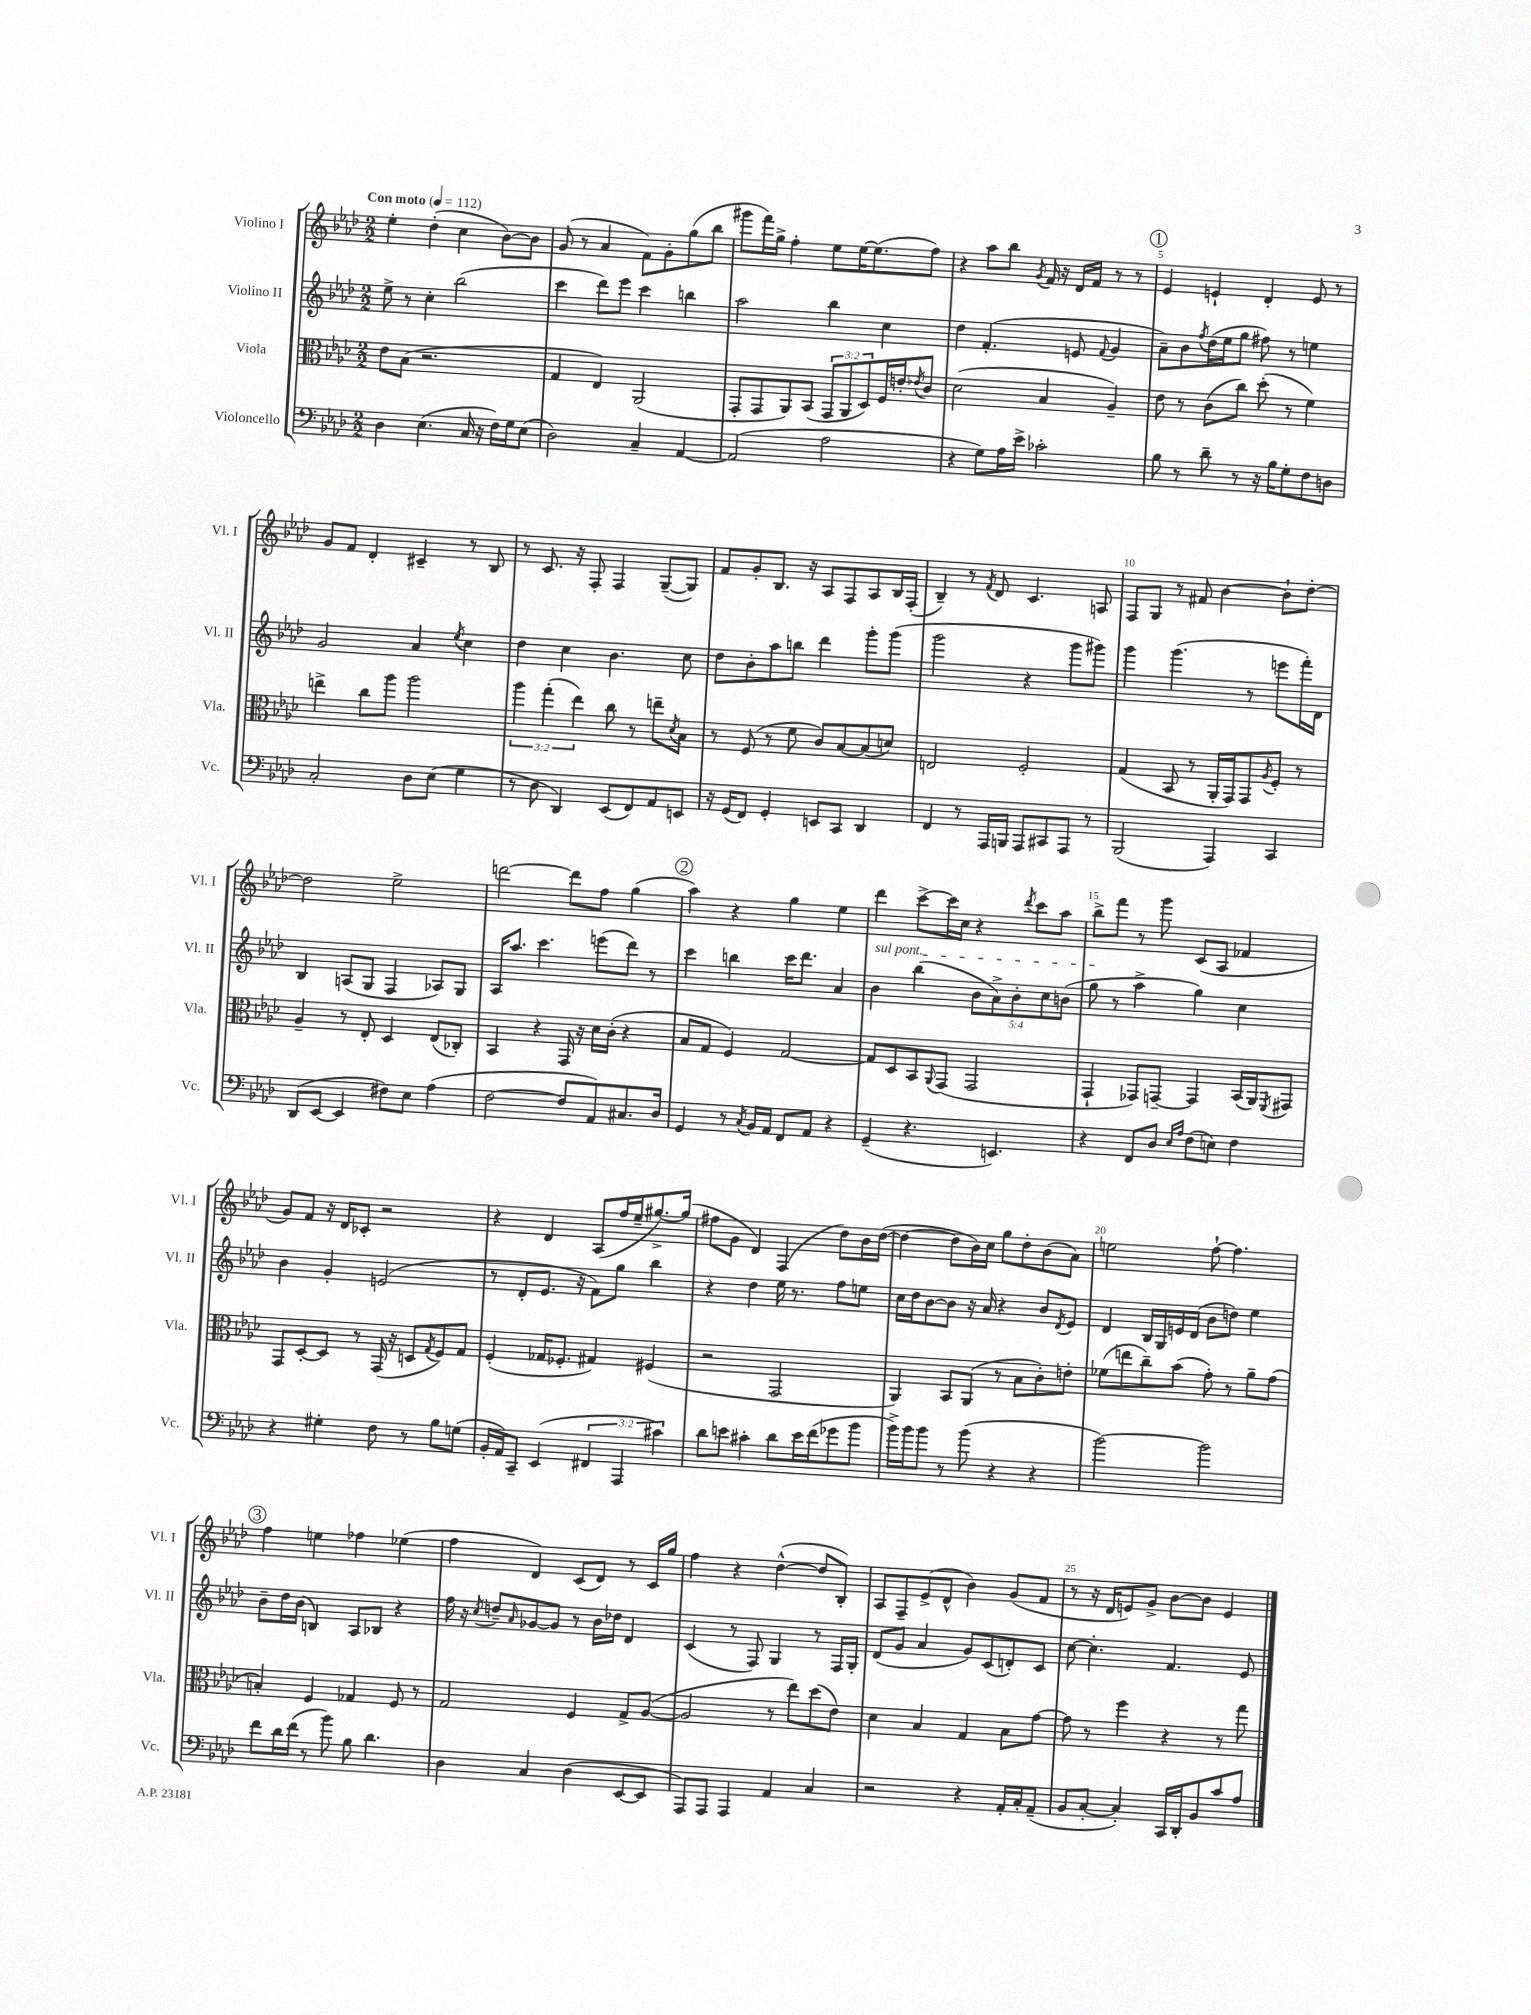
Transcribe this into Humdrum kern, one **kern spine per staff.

**kern	**kern	**kern	**kern
*part4	*part3	*part2	*part1
*staff4	*staff3	*staff2	*staff1
*I"Violoncello	*I"Viola	*I"Violino II	*I"Violino I
*I'Vc.	*I'Vla.	*I'Vl. II	*I'Vl. I
*clefF4	*clefC3	*clefG2	*clefG2
*k[b-e-a-d-]	*k[b-e-a-d-]	*k[b-e-a-d-]	*k[b-e-a-d-]
*M2/2	*M2/2	*M2/2	*M2/2
*MM112	*MM112	*MM112	*MM112
=1	=1	=1	=1
!	!	!	!LO:TX:a:B:t=Con moto
4D-\	8e-\L	8ee-^\	4ee-'\
.	(8B-\J	8r	.
(4.E-\	2.r	4cc'\	(4dd-'\
.	.	(2bb-\	4cc\
16C/	.	.	.
16r	.	.	.
16F\LL)	.	.	[8b-\L)
16G\J	.	.	.
(8E-\J	.	.	8b-\J]
=2	=2	=2	=2
2D-\)	4G/	4ccc\	(8g/
.	.	.	8r
.	4E-/)	8ddd-\L)	4a-/
.	.	8eee-\J	.
4C~/	(2AA-/	4ccc\	8f\L)
.	.	.	8g'\
[4AA-/	.	4bbn\	(8gg\
.	.	.	8bb-\J
=3	=3	=3	=3
(2AA-/]	8GG'/L	2aa-\	8ggg#X\L
.	8GG/	.	16fff\L)
.	.	.	16gg^\JJ
.	8AA-/)	.	4ff'\
.	(8BB-/J	.	.
2A-\	12GG/L	4bb-\	8ee-\L
.	12AA-/	.	.
.	.	.	[16ee-\K
.	12D-/)	.	.
.	.	.	(8.ee-\]
.	16F/L	4cc\	.
.	16en'/J	.	.
.	8qe-X/	.	.
.	8c/J	.	8ff\J)
=4	=4	=4	=4
4r	(2d-\	4dd-\	4r
8G\L)	.	(4.f'/	8aa-\L
16A-\L	.	.	8bb-\J
16e-^\JJ	.	.	.
.	.	.	8qg/
2c-X'\	4B-/	.	16f/
.	.	.	16r
.	.	8en/	16d-/LL
.	.	.	16f/JJ
.	.	8qqf/	.
.	4A-~/)	4g/	8r
.	.	.	8r
!!LO:REH:place=s1:t=1
=5	=5	=5	=5
8B-\	8e-\	8a-~\L)	4e-/
8r	8r	8b-\	.
.	.	8qff/	.
8d-~\	(8c\L	(16dd-\L	4en`/
.	.	16ee-\J	.
8r	8cc\J)	8gg\J	.
16r	(8dd-'\	8ff#X\)	4d-'/
16B-\KL	.	.	.
8G'\	8r	8r	.
8F\	4f\)	4een\	8e/
8Dn\J	.	.	8r
!!LO:LB:g=z
=6	=6	=6	=6
2C'/	4een^\	2g/	8g/L
.	.	.	8f/J
.	8cc\L	.	4d-'/
.	8aa-\J	.	.
8D-\L	2aa-\	4a-/	4c#X~/
(8E-\J	.	.	.
.	.	8qee-/	.
4G\	.	4cc\	8r
.	.	.	8B-/
=7	=7	=7	=7
8r	6aa-\	4dd-\	8r
8D-\	.	.	8.c/
.	(6gg'\	.	.
4DD-/)	.	4cc\	.
.	.	.	16r
.	6ee-\)	.	.
.	.	.	8F'/
(8EE-/L	8cc\	4.b-\	4F/
8FF/)	8r	.	.
8AA-/	8een~\L	.	([8G~/L
.	8qd-/	.	.
8EEn/J	8B-\J	8cc\	8G/J])
=8	=8	=8	=8
16r	8r	8dd-\L	8f/L
(16GG/KL	.	.	.
8FF/J)	(8F/	8b-'\	8g'/
4GG'/	8r	8aa-\	8.B-/J
.	8f\	8bbn\J	.
.	.	.	16r
8EEn/L	8c/L)	4ddd-\	8A-/L
8CC/J	[8B-/	.	8F/
4DD-/	(8B-/]	8ggg'\L	8A-/
.	8dn/J)	(8ggg\J	16B-/L
.	.	.	(16F'/JJ
=9	=9	=9	=9
4FF/	2En/	2ggg\	4B-~/)
8r	.	.	8r
.	.	.	8qf/
16AAA-/LL	.	.	8d-/
16BBBn/JJ	.	.	.
8AAA-/L	2F'/	4r	4.c/
8CC#X/	.	.	.
8AAA-/J	.	8ggg\L	.
8r	.	8ggg#X\J)	8An/
=10	=10	=10	=10
(2BBB-/	(4G/	4ggg\	8F/L
.	.	.	8G/J
.	8BB-/	(4.ggg\	8r
.	8r	.	8f#X/
4AAA-/)	16AA-'/LL	.	[4b-\
.	16GG/J)	.	.
.	8GG/	8r	.
.	8qA-/	.	.
4CC/	8F'/J	8eeen\L	8b-`\L]
.	8r	16fff'\L)	[8dd-'\J
.	.	16d-\JJ	.
!!LO:LB:g=z
=11	=11	=11	=11
(8DD-/L	4A-~/	4B-/	2dd-\]
[8EE-/J	.	.	.
4EE-/]	8r	(8An/L	.
.	8E-'/	8G/J	.
8F#X\L)	4D-/	4F/	2ee-^\
8E-\J	.	.	.
(4A-\	(8E-/L	8A-X/L)	.
.	8C-X'/J)	8G/J	.
=12	=12	=12	=12
[2F\	4BB-/	16A-/KL	[2dddn\
.	.	8.aa-/J	.
.	4r	4.ccc\	.
8F/L]	16GG/	.	8ddd\L]
.	16r	.	.
8AA-/)	16d-\LL	(8eeen\L	8ff\J
.	(16c'\JJ	.	.
8.C#X/	4r	8ddd-\J)	(4gg\
.	.	8r	.
16D-/Jk	.	.	.
!!LO:REH:place=s1:t=2
=13	=13	=13	=13
4GG/	8B-/L	4ccc\	4aa-\)
.	8G/J	.	.
8r	4F/)	4bbn\	4r
8qC/	.	.	.
16BB-/LL	.	.	.
16AA-/JJ	.	.	.
8FF/L	[2G/	16ccc\KL	4gg\
.	.	8.ddd-\J	.
8AA-/J	.	.	.
4r	.	4a-/	4ee-\
=14	=14	=14	=14
!	!	!LO:TX:a:i:t=sul pont.	!
(4GG~/	8G/L]	4b-\	4ddd-\
.	8D-/	.	.
4.r	8BB-/	(4bb-\	[8ccc^\L
.	8qqAA-/	.	.
.	(8GG/J	.	16ccc\L]
.	.	.	16cc\JJ
.	2GG/	10b-\L	4r
.	.	10a-^\)	.
4.EEn/)	.	.	.
.	.	10b-'\	.
.	.	.	8qddd-/
.	.	.	8ccc\L
.	.	10cc\	.
.	.	.	8aa-\J
.	.	(10bn\J	.
=15	=15	=15	=15
4r	4GG`/	8gg\	8bb-^\L
.	.	8r	8fff\J
8FF/L	8GG-X/L)	4aa-^\	8r
8D-/J	[8GGn~/J	.	8ggg\
16qqE-/LL	.	.	.
16qqA-/JJ	.	.	.
(8F\L	4GG/]	4gg\)	(8c/L
8En\J)	.	.	8A-/J
4F\	(16BB-/LL	4cc\	4f-X/
.	16AA-/J)	.	.
.	8qFF/	.	.
.	8GG#X/J	.	.
!!LO:LB:g=z
=16	=16	=16	=16
4r	8GG/L	4b-\	8g/L)
.	[8D-'/	.	8f/J
4G#X'\	8D-/J]	4g'/	16r
.	.	.	16d-/KL
.	8r	.	8c-X'/J
8F\	(16GG/	(2en/	2r
.	16r	.	.
8r	8Dn/L	.	.
.	8qG/	.	.
8B-\L	8F/)	.	.
(8Gn\J	8G/J	.	.
=17	=17	=17	=17
16BB-'/LL	(4F'/	8r	4r
16AA-/J)	.	.	.
8CC~/J	.	8d-'/L	.
(4EE-/	16G-X/KL	8.e-/J	4d-/
.	8.F-X'/J	.	.
.	.	16r	.
6FF#X/	4G#X/)	8f\L)	(8A-/L
.	.	8gg\J	16ff/L
6AAA-/	.	.	.
.	.	.	16ee-~/J
.	(4F#X/	4bb-\	[8.gg#X^/)
6c#X\)	.	.	.
.	.	.	(16gg#/Jk]
=18	=18	=18	=18
8d-\L	2r	4r	8ff#X\L
8en\J	.	.	8g\J
4c#X'\	.	4dd-\	4d-/)
8d-\L	2GG/	16ee-\	(4F/
.	.	8.r	.
16e\L	.	.	.
(16f\J	.	.	.
8g-X\	.	8ff\L	8dd-\L)
8b-\J	.	8een\J	16b-\L
.	.	.	([16dd-\JJ
=19	=19	=19	=19
16b-^\LL)	4AA-/)	16cc\LL	4dd-\_
16b-\J	.	16dd-\J	.
8b-\J	.	[8b-\	.
8r	8BB-/L	8b-\J]	8dd-\L]
(8b-\	(8AA-/J	16r	16b-\L)
.	.	16a-/	16cc\JJ
4r	8r	4r	8gg\L
.	8B-\L	.	8dd-'\
4r	8c'\)	8b-/L	(8b-\
.	.	8qd-/	.
.	8en'\J	8e-/J	8a-\J)
=20	=20	=20	=20
[2b-\)	(8f-X\L	4d-/	2een\
.	8een\	.	.
.	8cc~\)	16B-/LL	.
.	.	16G/	.
.	(8b-\J	16en/	.
.	.	(16d-/JJ	.
2b-\]	8g'\)	8b-\L	[8ff`\
.	8r	8ddn\J)	4.ff\]
.	8a-~\L	4ee-\	.
.	(8g\J	.	.
!!LO:LB:g=z
!!LO:REH:place=s1:t=3
=21	=21	=21	=21
8f\L	4Bn'/)	8b-~\L	4ff\
16d-\L	.	16dd-\L	.
(16f\JJ	.	(16b-\JJ	.
8r	4F/	4Bn/)	4een\
8b-\)	.	.	.
8B-\	4G-X/	8A-/L	4ff-X\
4.d-\	.	8B-X/J	.
.	8F/	4r	(4ee-X\
.	8r	.	.
=22	=22	=22	=22
4D-\	2G/	16ff\	4ff\
.	.	16r	.
.	.	8qcc/	.
.	.	8ddn~/L	.
.	.	16qqa-/	.
4C/	.	[8g-X/	4d-/)
.	.	8g-/J]	.
(4D-\	4F/	8r	(8c/L
.	.	16b-\LL	8d-/J)
.	.	16dd-X\JJ	.
[8EE-/L	8G^/L	4d-/	8r
8EE-/J]	([8A-/J	.	16c/LL
.	.	.	16gg/JJ
=23	=23	=23	=23
8AAA-/L)	2A-/]	(4c/	4ff\
8AAA-/J	.	.	.
4AAA-/	.	8r	4r
.	.	8F/)	.
4AA-/	8r	4G/	([4dd-^^\
.	8ee-\L)	.	.
4C/	(8dd-\	8r	8dd-/L]
.	8e-\J)	16F/LL	8B-'/J)
.	.	16G'/JJ	.
=24	=24	=24	=24
2r	4d-\	(8d-/L	8A-/L
.	.	8g/J	8F~/
.	4B-/	4a-/	(8e-^/
.	.	.	8d-^^/J
4r	4G/	8g/L)	4b-\)
.	.	(8c/	.
16AA-'/LL	8B-\L	8dn'/)	(8g/L
16C'/J	.	.	.
(8AA-~/J	[8g\J	8c/J	8f/J
=25	=25	=25	=25
8BB-/L	8g\]	[8cc\	8r
[8C'/J	8r	4.cc'\]	16r
.	.	.	16d-/KL
4C'/])	4ff\	.	8en/)
.	.	.	8g^/J
16CC/LL	4r	4.f/	[8b-\L
16DD-'/J	.	.	.
8BB-/	.	.	8b-\J]
8c/	8r	.	4e/
8A-/J	8gg\	8e-/	.
==	==	==	==
*-	*-	*-	*-
